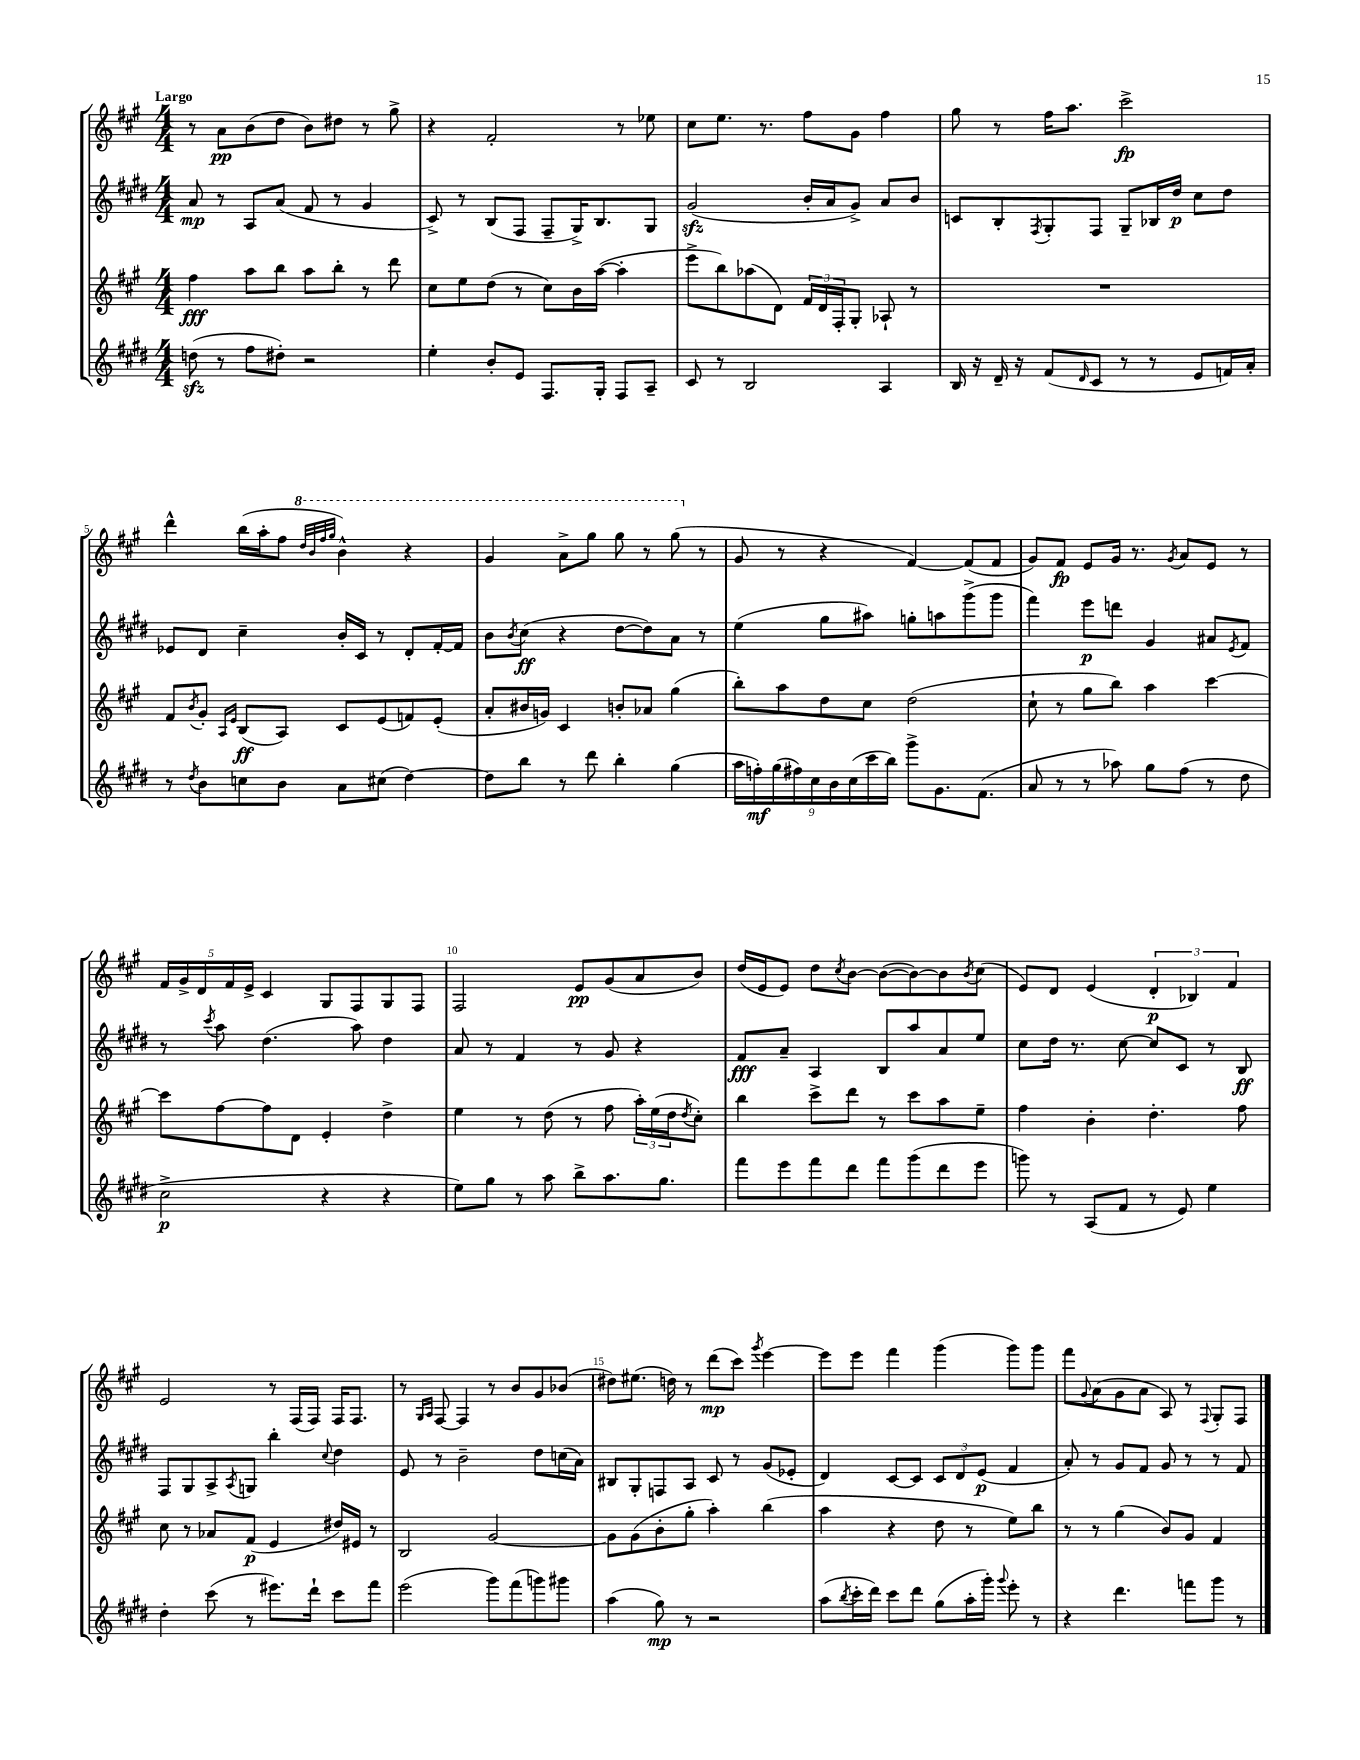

**kern	**kern	**kern	**kern
*staff4	*staff3	*staff2	*staff1
*clefG2	*clefG2	*clefG2	*clefG2
*k[f#c#g#d#]	*k[f#c#g#]	*k[f#c#g#d#]	*k[f#c#g#]
*M4/4	*M4/4	*M4/4	*M4/4
(8dd	4ff#	8a	8r
8r	.	8r	8a
8ff#	8aa	8A	(8b
8dd#')	8bb	(8a	8dd
2r	8aa	8f#	8b)
.	8bb'	8r	8dd#
.	8r	4g#	8r
.	8ddd	.	8gg#^
=	=	=	=
4ee'	8cc#	8c#^)	4r
.	8ee	8r	.
8b'	(8dd	(8B	2f#'
8e	8r	8F#	.
8.F#	8cc#)	8F#~	.
.	16b	16G#^)	.
16G#'	([16aa	8.B	.
8F#	4aa']	.	8r
8A~	.	8G#	8ee-
=	=	=	=
8c#	8eee^	(2g#	8cc#
8r	8bb)	.	8.ee
2B	(8aa-	.	.
.	.	.	8.r
.	8d)	.	.
.	24f#	16b'	8ff#
.	24d	.	.
.	.	16a	.
.	24F#'	.	.
.	8G#'	8g#^)	8g#
4A	8A-`	8a	4ff#
.	8r	8b	.
=	=	=	=
16B	1r	8c	8gg#
16r	.	.	.
16d#~	.	8B'	8r
16r	.	.	.
.	.	8qF#	.
(8f#	.	8G#'	16ff#
.	.	.	8.aa
16qqd#	.	.	.
8c#	.	8F#	.
8r	.	8G#~	2ccc#^
8r	.	16B-	.
.	.	16dd#	.
8e	.	8cc#	.
16f)	.	8dd#	.
16a'	.	.	.
=	=	=	=
8r	8f#	8e-	4ddd^^
8qdd#	8qb	.	.
8b	8g#'	8d#	.
.	16qqA	.	.
.	16qqe	.	.
8cc	(8B	4cc#~	(16bb
.	.	.	16aa'
8b	8A)	.	8ff#
.	.	.	32qqddd
.	.	.	32qqbb
.	.	.	32qqfff#
.	.	.	32qqggg#
8a	8c#	16b'	4bb^^)
.	.	16c#	.
(8cc#	(8e	8r	.
[4dd#)	8f)	8d#'	4r
.	(8e'	[16f#'	.
.	.	16f#]	.
=	=	=	=
8dd#]	8a'	8b	4gg#
.	.	8qb	.
8bb	16b#	(8cc#	.
.	16g)	.	.
8r	4c#	4r	8aa^
8ddd#	.	.	8ggg#
4bb'	8b'	[8dd#	8ggg#
.	8a-	8dd#])	8r
(4gg#	(4gg#	8a	(8ggg#
.	.	8r	8r
=	=	=	=
18aa	8bb')	(4ee	8g#
18ff')	.	.	.
(18gg#	.	.	.
.	8aa	.	8r
18ff#)	.	.	.
18cc#	.	.	.
.	8dd	8gg#	4r
18b	.	.	.
(18cc#	.	.	.
.	8cc#	8aa#)	.
18ccc#	.	.	.
18bb)	.	.	.
8ggg#^	(2dd	8gg'	[4f#)
8.g#	.	8aa	.
.	.	(8ggg#^	(8f#]
(8.f#	.	.	.
.	.	8ggg#	8f#
=	=	=	=
8a	8cc#`	4fff#)	8g#)
8r	8r	.	8f#
8r	8gg#	8eee	8e
8aa-)	8bb)	8ddd	16g#
.	.	.	8.r
8gg#	4aa	4g#	.
.	.	.	8qg#
(8ff#	.	.	8a
8r	[4ccc#	8a#	8e
.	.	8qe	.
8dd#	.	8f#	8r
=	=	=	=
2cc#^	8ccc#]	8r	20f#
.	.	.	20g#^
.	.	.	20d
.	.	8qccc#	.
.	[8ff#	8aa	.
.	.	.	20f#
.	.	.	20e^
.	8ff#]	(4.dd#	4c#
.	8d	.	.
4r	4e'	.	8G#
.	.	8aa)	8F#
4r	4dd^	4dd#	8G#
.	.	.	8F#
=	=	=	=
8ee)	4ee	8a	2F#
8gg#	.	8r	.
8r	8r	4f#	.
8aa	(8dd	.	.
8bb^	8r	8r	8e
8.aa	8ff#	8g#	(8g#
.	24aa')	4r	8a
.	(24ee	.	.
8.gg#	.	.	.
.	24dd	.	.
.	8qdd	.	.
.	8cc#')	.	8b)
=	=	=	=
8fff#	4bb	8f#	(16dd
.	.	.	16e
8eee	.	8a~	8e)
8fff#	8ccc#^	4A	8dd
.	.	.	8qcc#
8ddd#	8ddd	.	[8b
8fff#	8r	8B	(8b_
(8ggg#	8ccc#	8aa	8b_)
8ddd#	8aa	8a	8b]
.	.	.	8qb
8eee	8ee~	8ee	(8cc#
=	=	=	=
8ggg)	4ff#	8cc#	8e)
8r	.	16dd#	8d
.	.	8.r	.
(8A	4b'	.	(4e
8f#	.	[8cc#	.
8r	4.dd'	8cc#]	6d'
8e)	.	8c#	.
.	.	.	6B-)
4ee	.	8r	.
.	.	.	6f#
.	8ff#	8B	.
=	=	=	=
4dd#'	8cc#	8F#	2e
.	8r	8G#	.
(8ccc#	8a-	8A^	.
.	.	8qA	.
8r	(8f#	8G	.
8.eee#)	4e	4bb'	8r
.	.	.	(16F#
16ddd#`	.	.	16F#)
.	.	8qqcc#	.
8ccc#	16dd#)	4dd#	16F#
.	16e#	.	8.F#
8fff#	8r	.	.
=	=	=	=
(2eee	2B	8e	8r
.	.	.	16qqG#
.	.	.	16qqA
.	.	8r	[8F#
.	.	2b~	4F#]
8ggg#)	[2g#	.	8r
(8fff#	.	.	8b
8ggg)	.	8dd#	8g#
8ggg#	.	(16cc	(8b-
.	.	16a)	.
=	=	=	=
(4aa	8g#]	8B#	8dd#)
.	(8g#	8G#'	(8.ee#
8gg#)	8b'	8F	.
.	.	.	16dd)
8r	8gg#'	8A	8r
2r	4aa')	8c#	(8ddd
.	.	8r	8ccc#)
.	.	.	8qggg#
.	(4bb	(8g#	[4eee
.	.	8e-'	.
=	=	=	=
(8aa	4aa	4d#)	8eee]
8qbb	.	.	.
16ccc#'	.	.	8eee
16ddd#)	.	.	.
8ccc#	4r	[8c#	4fff#
8ddd#	.	8c#]	.
(8gg#	8dd	12c#	(4ggg#
.	.	12d#	.
16aa'	8r	.	.
.	.	(12e	.
16ggg#')	.	.	.
8qqggg#	.	.	.
8eee'	8ee)	4f#	8ggg#)
8r	8bb	.	8ggg#
=	=	=	=
4r	8r	8a')	8fff#
.	.	.	8qqg#
.	8r	8r	(8a
4.ddd#	(4gg#	8g#	8g#
.	.	8f#	8a
.	8b)	8g#	8A)
8fff	8g#	8r	8r
.	.	.	8qqF#
8ggg#	4f#	8r	8G#'
8r	.	8f#	8F#
==	==	==	==
*-	*-	*-	*-
